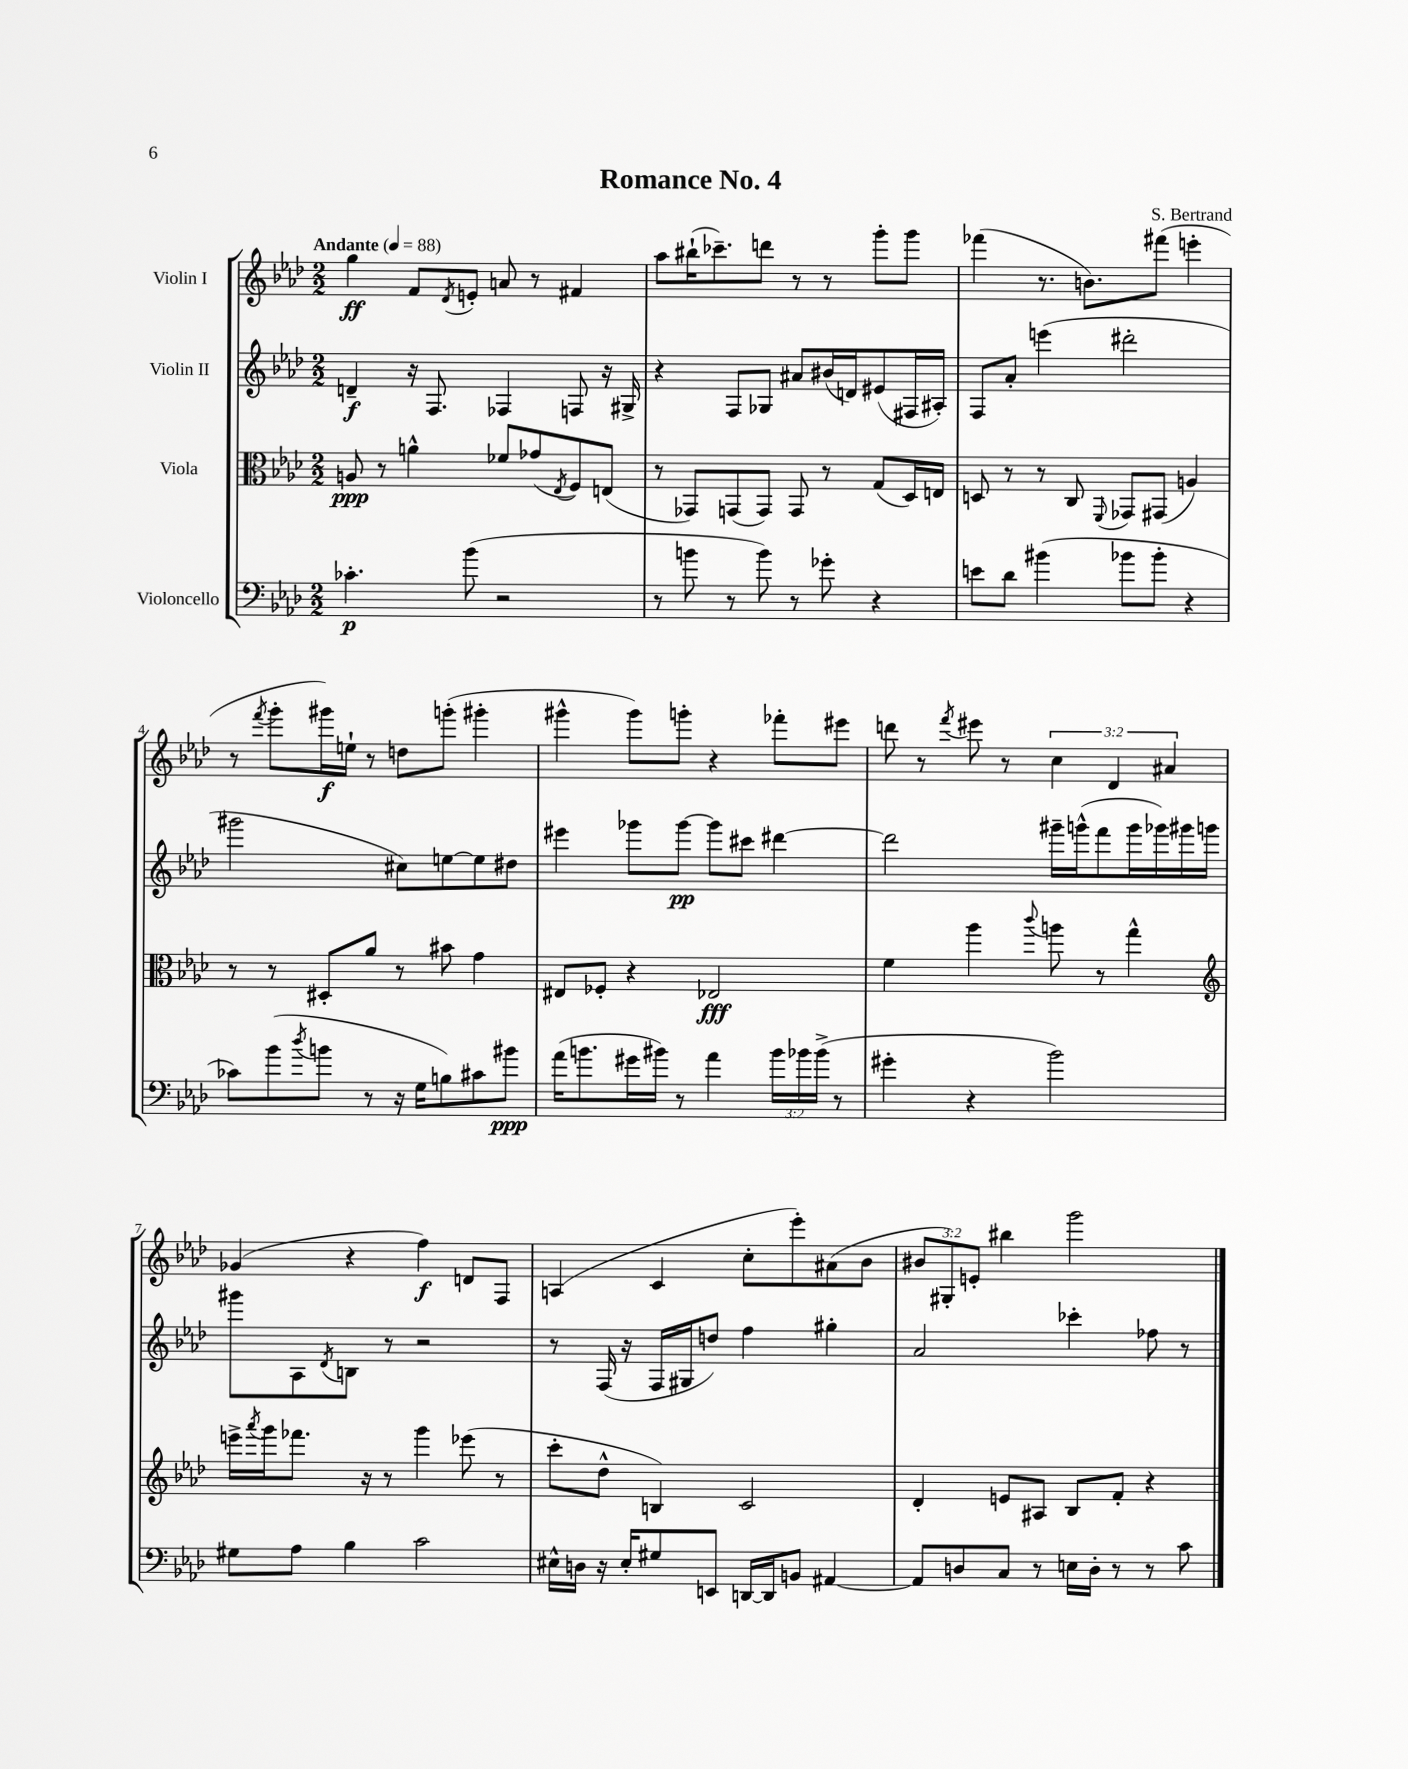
\header { title = "Romance No. 4" composer = "S. Bertrand" }
<<
\new StaffGroup <<
\new Staff = "s0" \with { instrumentName = "Violin I" } {
    \clef treble \key aes \major \numericTimeSignature \time 2/2 \override Staff.TupletNumber.text = #tuplet-number::calc-fraction-text \tempo "Andante" 4 = 88
    g''4\ff f'8 \acciaccatura { des'8 } e'8-. a'8 r8 fis'4 |
    aes''8 bis''16-!( ces'''8.--) d'''8 r8 r8 g'''8-. g'''8 |
    fes'''4( r8. b'8.) fis'''8( e'''4-. |
    r8 \acciaccatura { f'''8 } g'''8-. gis'''16\f) e''16-! r8 d''8 g'''8-.( gis'''4-. |
    gis'''4-^ gis'''8) g'''8-. r4 fes'''8-. eis'''8 |
    d'''8 r8 \acciaccatura { f'''8 } eis'''8 r8 \tuplet 3/2 { c''4 des'4 ais'4 } |
    ges'4( r4 f''4\f) d'8 f8 |
    a4( c'4 c''8-. ees'''8-.) ais'8( bes'8 |
    \tuplet 3/2 { bis'8 gis8-.) e'8-. } bis''4 g'''2 \bar "|." |
}
\new Staff = "s1" \with { instrumentName = "Violin II" } {
    \clef treble \key aes \major \numericTimeSignature \time 2/2
    d'4--\f r16 f8. fes4 f8 r16 gis16-> |
    r4 f8 ges8 ais'8 bis'16( d'16) eis'8( fis16 ais16-.) |
    f8 aes'8-. e'''4( dis'''2-. |
    gis'''2 cis''8) e''8~ e''8 dis''8 |
    eis'''4 ges'''8 ges'''8~\pp ges'''8 cis'''8 dis'''4~ |
    dis'''2 gis'''16-- g'''16-^( f'''8 g'''16 ges'''16) gis'''16 g'''16 |
    gis'''8 aes8 \acciaccatura { des'8 } b8 r8 r2 |
    r8 f16( r16 f16 gis16 d''8) f''4 gis''4-. |
    aes'2 ces'''4-. fes''8 r8 \bar "|." |
}
\new Staff = "s2" \with { instrumentName = "Viola" } {
    \clef alto \key aes \major \numericTimeSignature \time 2/2
    a8\ppp r8 a'4-^ fes'8 ges'8( \acciaccatura { ees8 } f8) e8( |
    r8 ges,8) g,8( g,8) g,8 r8 g8( des16) e16 |
    d8 r8 r8 c8 \appoggiatura { f,8 } ges,8 gis,8( a4) |
    r8 r8 dis8-. aes'8 r8 bis'8 g'4 |
    eis8 fes8-. r4 ees2\fff |
    f'4 aes''4 \appoggiatura { c'''8 } a''8 r8 g''4-^ |
    \clef treble e'''16-> \acciaccatura { aes'''8 } g'''16 fes'''8. r16 r8 g'''4 ees'''8( r8 |
    c'''8-. des''8-^ b4) c'2 |
    des'4-. e'8 ais8 bes8 f'8-. r4 \bar "|." |
}
\new Staff = "s3" \with { instrumentName = "Violoncello" } {
    \clef bass \key aes \major \numericTimeSignature \time 2/2 \override Staff.TupletNumber.text = #tuplet-number::calc-fraction-text
    ces'4.-.\p bes'8( r2 |
    r8 b'8 r8 b'8) r8 ges'8-. r4 |
    e'8 des'8 bis'4( bes'8 bes'8-. r4 |
    ces'8) bes'8( \acciaccatura { des''8 } b'8 r8 r16 g16 b8) cis'8 bis'8\ppp |
    aes'16( b'8. gis'16 bis'16) r8 aes'4 \tuplet 3/2 { bis'16 bes'16 bes'16->( } r8 |
    gis'4-. r4 bes'2) |
    gis8 aes8 bes4 c'2 |
    eis16-^ d16 r16 eis16-. gis8 e,8 d,16~ d,16 b,8 ais,4~ |
    ais,8 d8 c8 r8 e16 d16-. r8 r8 c'8 \bar "|." |
}
>>
>>
